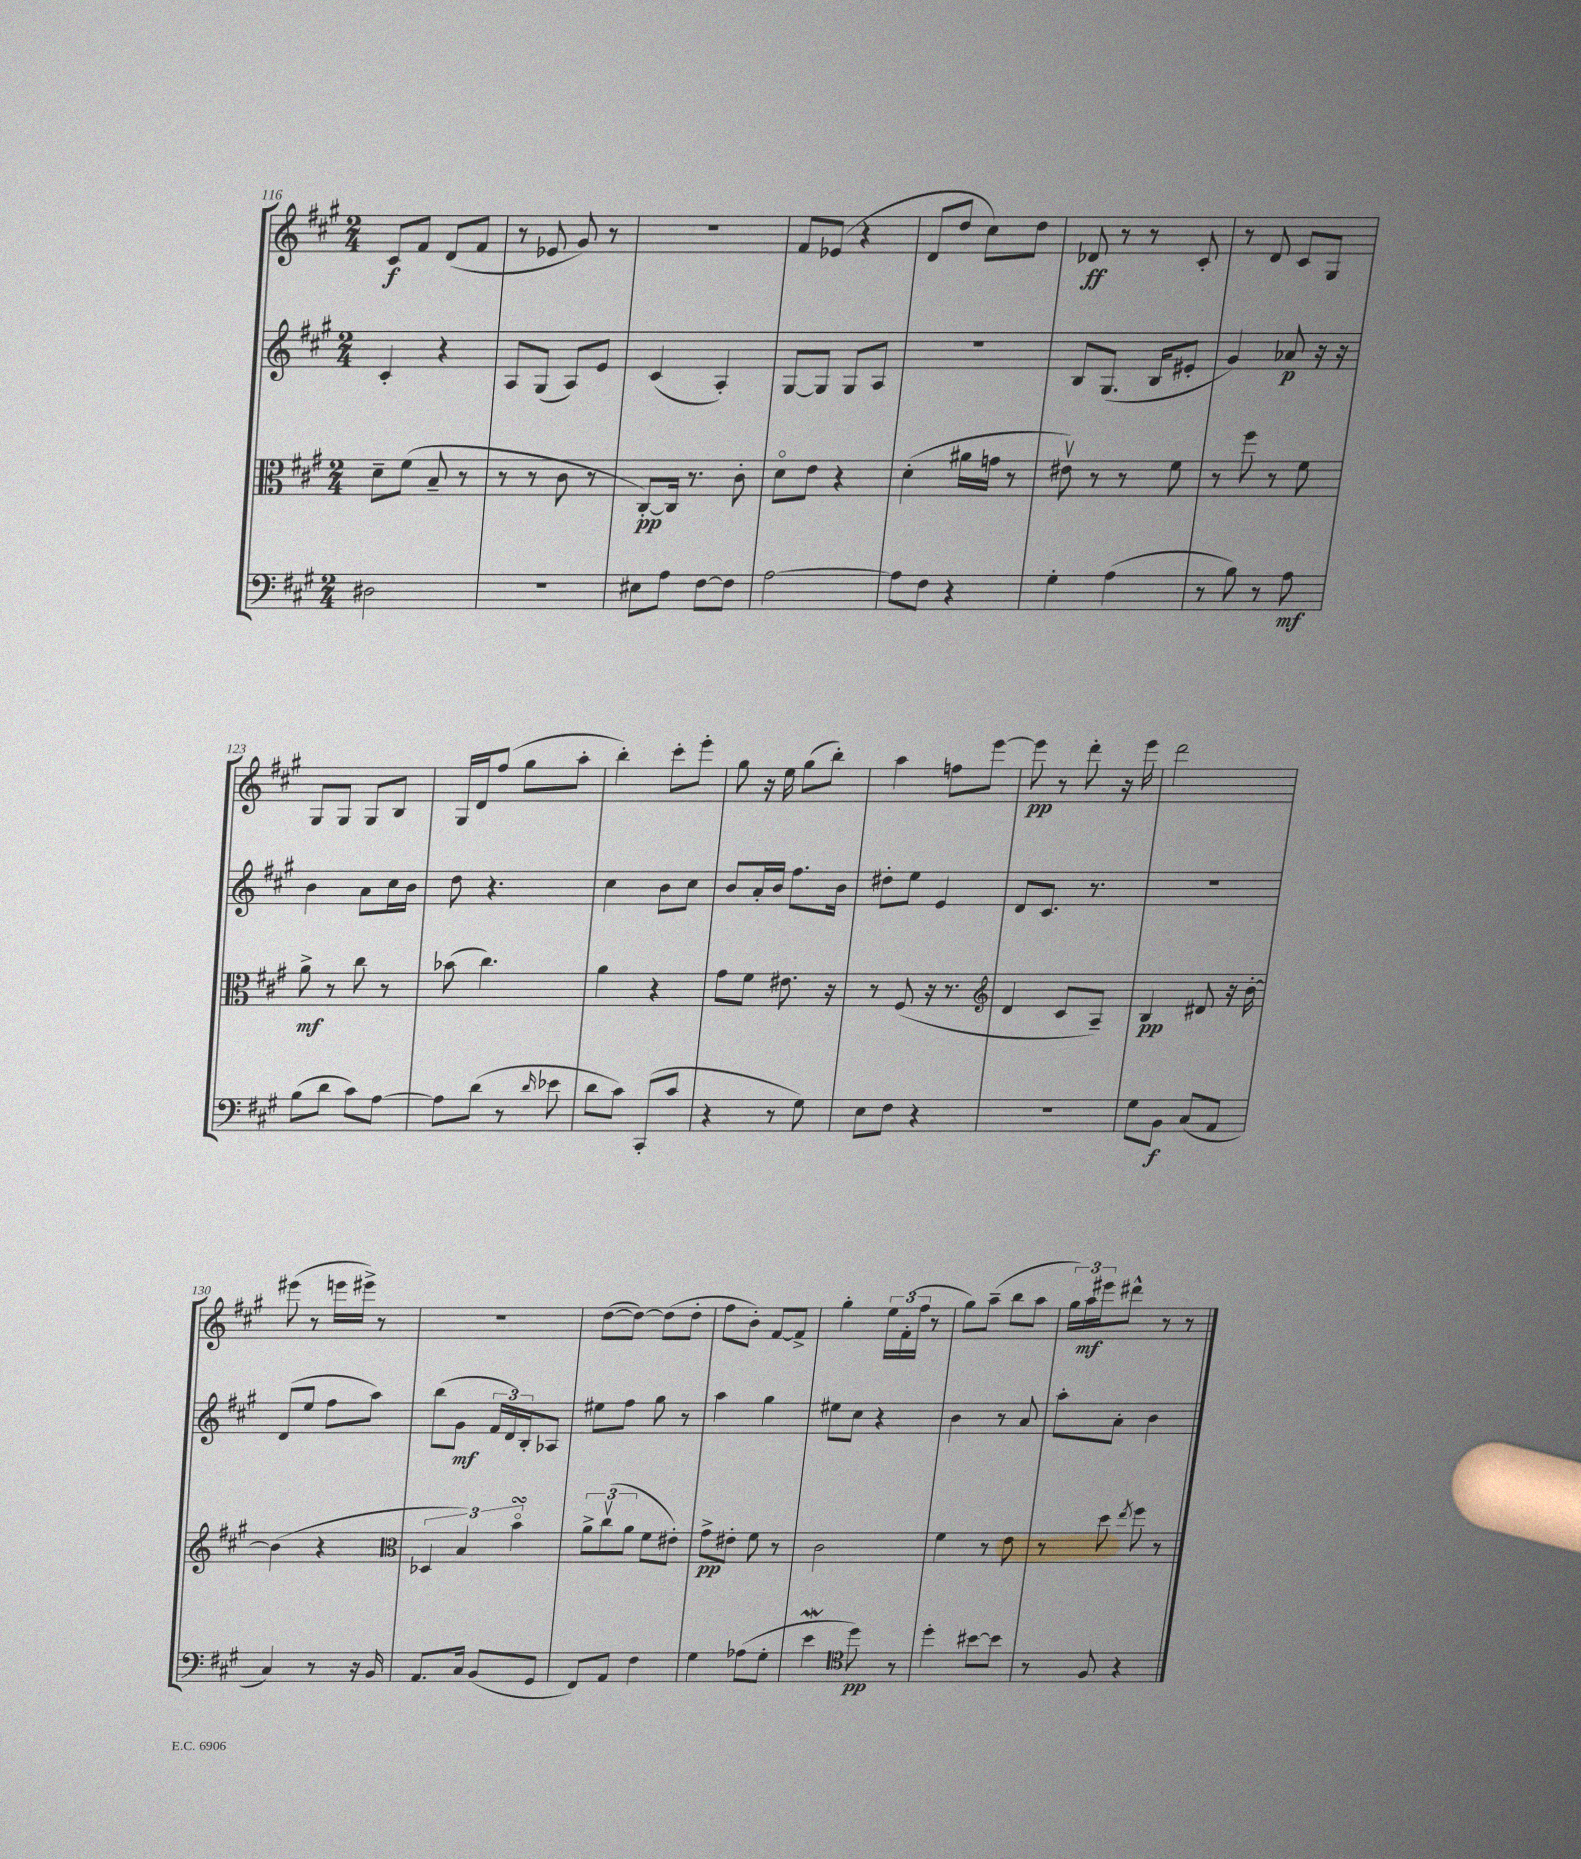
<<
\new StaffGroup <<
\new Staff = "s0" {
    \clef treble \key a \major \numericTimeSignature \time 2/4
    cis'8\f fis'8 d'8( fis'8 |
    r8 ees'8 gis'8) r8 |
    R2 |
    fis'8 ees'8( r4 |
    d'8 d''8 cis''8) d''8 |
    des'8\ff r8 r8 cis'8-. |
    r8 d'8 cis'8 gis8 |
    gis8 gis8 gis8 b8 |
    gis16 d'16 fis''8( gis''8 a''8-. |
    b''4-.) cis'''8-. e'''8-. |
    gis''8 r16 e''16 gis''8( b''8-.) |
    a''4 f''8 e'''8~ |
    e'''8\pp r8 d'''8-. r16 e'''16 |
    d'''2 |
    eis'''8( r8 e'''16 eis'''16->) r8 |
    r2 |
    d''8~( d''8~) d''8( d''8-. |
    fis''8 b'8-.) fis'8~ fis'8-> |
    gis''4-. \tuplet 3/2 { e''16 fis'16-.( fis''16 } r8 |
    gis''8) a''8--( b''8 a''8 |
    \tuplet 3/2 { gis''16) a''16\mf eis'''16 } dis'''8-^ r8 r8 \bar "|." |
}
\new Staff = "s1" {
    \clef treble \key a \major \numericTimeSignature \time 2/4
    cis'4-. r4 |
    a8 gis8( a8) e'8 |
    cis'4( a4-.) |
    gis8~ gis8 gis8 a8 |
    R2 |
    b8 gis8.( b16 eis'8-. |
    gis'4) aes'8\p r16 r16 |
    b'4 a'8 cis''16 b'16 |
    d''8 r4. |
    cis''4 b'8 cis''8 |
    b'8 a'16-. b'16 fis''8. b'16 |
    dis''8-. e''8 e'4 |
    d'8 cis'8. r8. |
    r2 |
    d'8( e''8 fis''8 a''8) |
    b''8( gis'8\mf \tuplet 3/2 { fis'16 d'16) b16-. } aes8 |
    eis''8 fis''8 gis''8 r8 |
    a''4 gis''4 |
    eis''8 cis''8 r4 |
    b'4 r8 a'8 |
    a''8-. a'8-. b'4 \bar "|." |
}
\new Staff = "s2" {
    \clef alto \key a \major \numericTimeSignature \time 2/4
    d'8-- fis'8( b8-- r8 |
    r8 r8 cis'8 r8 |
    cis8~-.\pp) cis16 r8. cis'8-. |
    d'8\flageolet e'8 r4 |
    d'4-.( ais'16 g'16 r8 |
    eis'8\upbow) r8 r8 fis'8 |
    r8 fis''8 r8 fis'8 |
    a'8->\mf r8 cis''8 r8 |
    bes'8( cis''4.) |
    a'4 r4 |
    gis'8 fis'8 eis'8. r16 |
    r8 fis8( r16 r8. |
    \clef treble d'4 cis'8 a8--) |
    b4\pp dis'8 r16 b'16~-. |
    b'4( r4 |
    \clef alto \tuplet 3/2 { des4 b4) b'4\flageolet\turn } |
    \tuplet 3/2 { a'8-> cis''8\upbow( a'8 } fis'8 eis'8-.) |
    gis'8->\pp eis'8-. fis'8 r8 |
    cis'2 |
    fis'4 r8 e'8 |
    r8 d''8 \acciaccatura { e''8 } fis''8 r8 \bar "|." |
}
\new Staff = "s3" {
    \clef bass \key a \major \numericTimeSignature \time 2/4
    dis2 |
    r2 |
    eis8 a8 fis8~ fis8 |
    a2~ |
    a8 fis8 r4 |
    gis4-. a4( |
    r8 b8) r8 a8\mf |
    b8( d'8 cis'8) a8~ |
    a8 d'8( r8 \grace { d'16 } ees'8 |
    d'8 cis'8) cis,8-.( cis'8 |
    r4 r8 gis8) |
    e8 fis8 r4 |
    r2 |
    gis8 b,8\f cis8( a,8 |
    cis4) r8 r16 b,16 |
    a,8. cis16 b,8( gis,8 |
    fis,8) a,8 fis4 |
    gis4 aes8( gis8-. |
    e'4\mordent \clef tenor d''8\pp) r8 |
    d''4-. bis'8~ bis'8 |
    r8 fis8 r4 \bar "|." |
}
>>
>>
\layout { \context { \Score currentBarNumber = #116 } }
